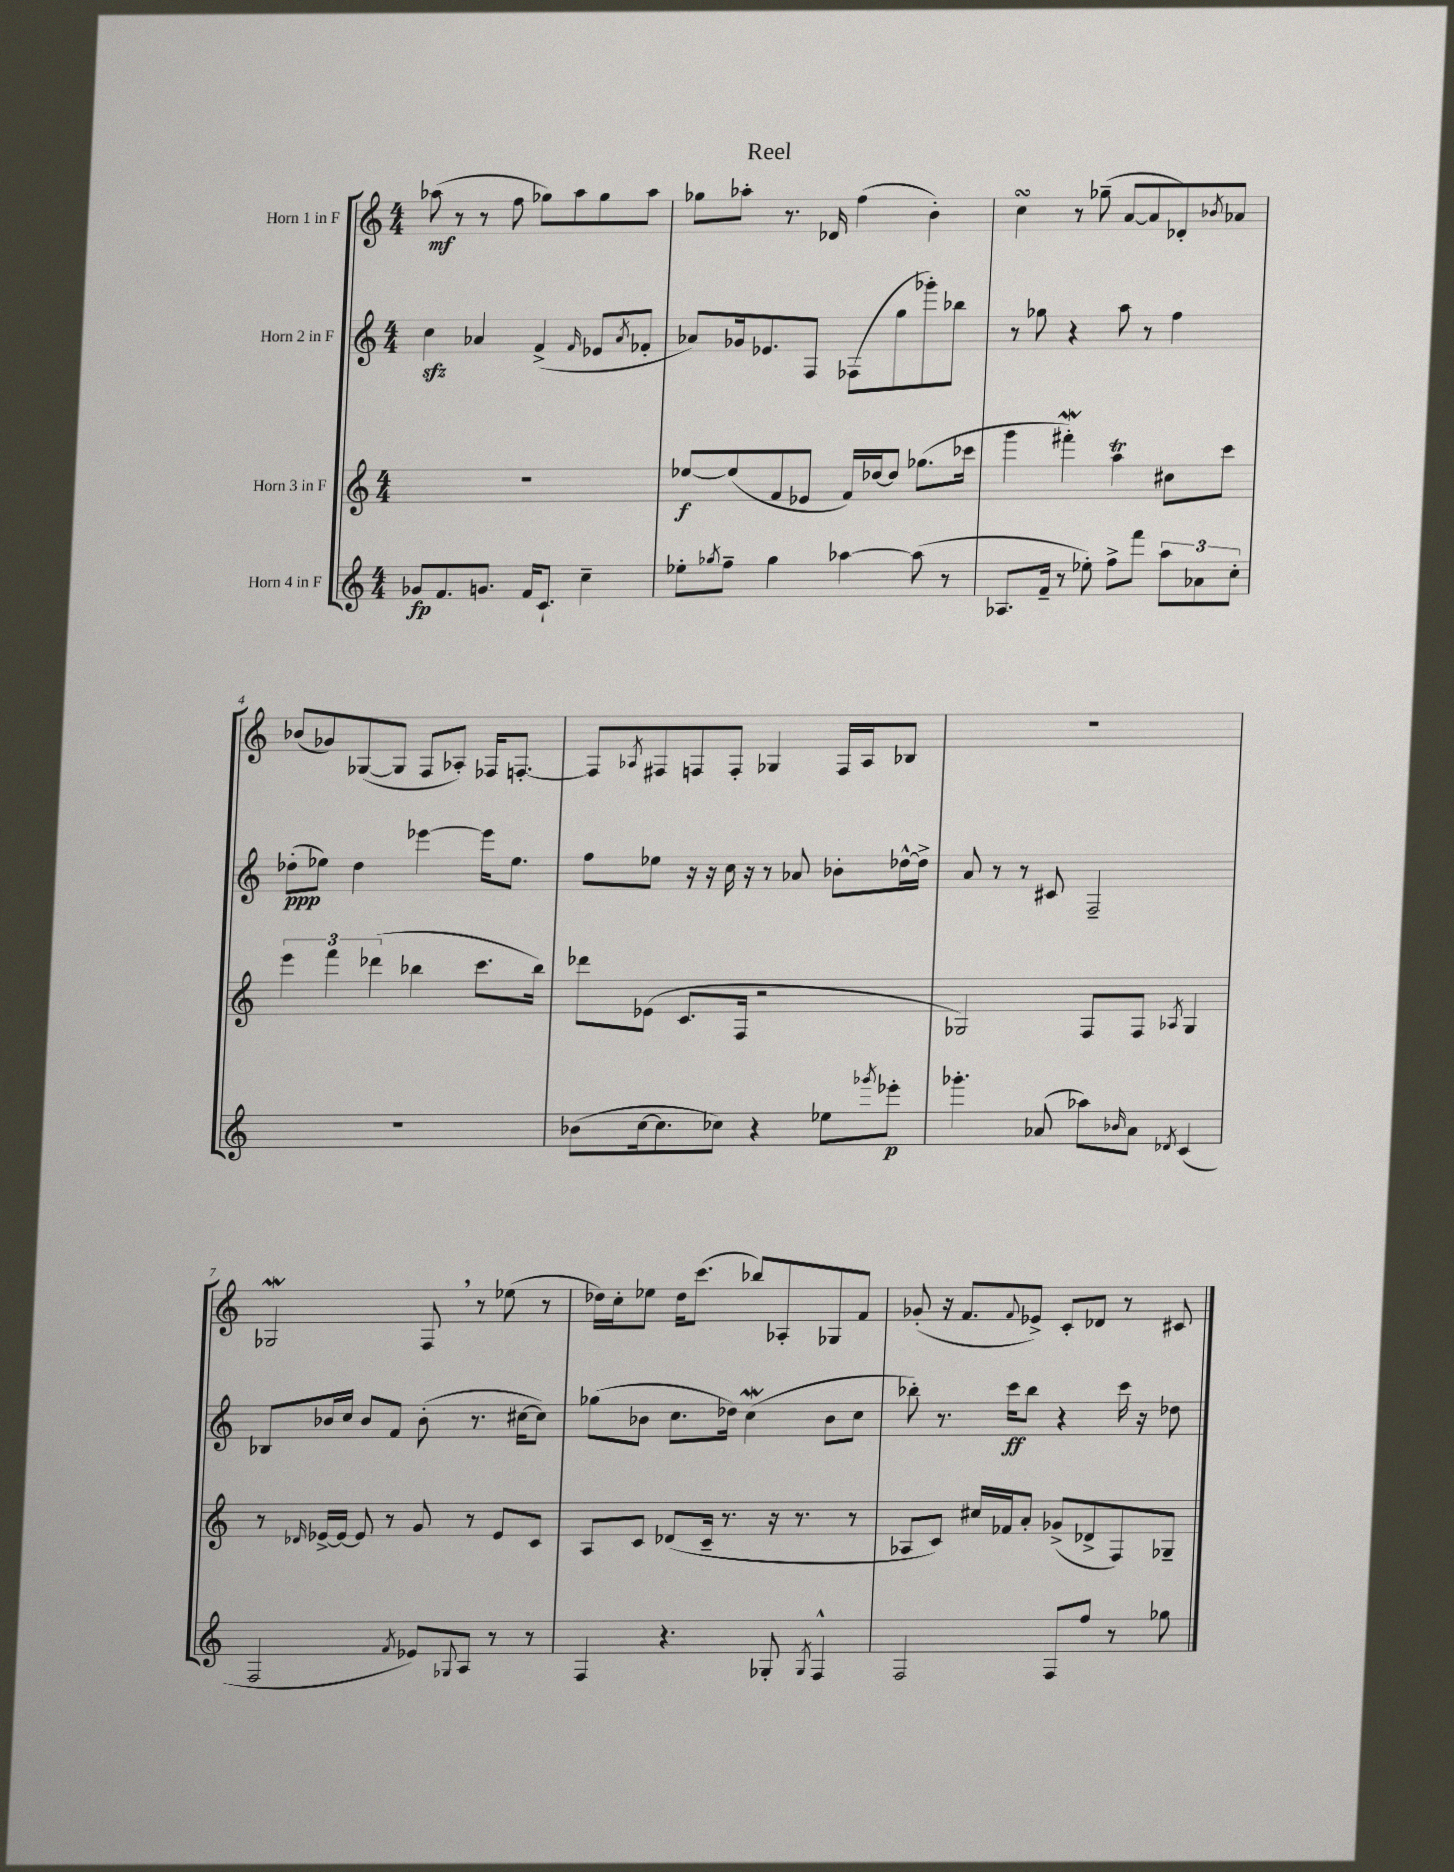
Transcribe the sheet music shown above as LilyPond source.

\header { title = "Reel" }
<<
\new StaffGroup <<
\new Staff = "s0" \with { instrumentName = "Horn 1 in F" } {
    \clef treble \key c \major \numericTimeSignature \time 4/4
    aes''8\mf( r8 r8 f''8 ges''8) aes''8 ges''8 aes''8 |
    ges''8 aes''8-. r8. des'16 f''4( b'4-.) |
    c''4\turn r8 ges''8--( a'8~ a'8 des'8-.) \acciaccatura { bes'8 } aes'8 |
    bes'8( ges'8) ges8~( ges8 f8 aes8-.) fes16 f8.~-. |
    f8 \acciaccatura { aes8 } fis8 f8 f8-. ges4 f16 aes16 bes8 |
    R1 |
    ges2\mordent f8 \breathe r8 ees''8( r8 |
    des''16) c''16-. ees''8 des''16 c'''8.( bes''8) aes8-. ges8 f'8 |
    ges'8-.( r16 f'8. \appoggiatura { f'8 } ees'8->) c'8-. des'8 r8 cis'8 \bar "|." |
}
\new Staff = "s1" \with { instrumentName = "Horn 2 in F" } {
    \clef treble \key c \major \numericTimeSignature \time 4/4
    c''4\sfz aes'4 f'4->( \grace { f'16 } ees'8 \acciaccatura { aes'8 } fes'8-. |
    aes'8) ges'16 ees'8. f8 fes8( g''8 ges'''8-.) bes''8 |
    r8 ges''8 r4 a''8 r8 f''4 |
    des''8-.\ppp( ees''8) des''4 ees'''4~ ees'''16 ees''8. |
    f''8 ees''8 r16 r16 c''16 r16 r8 aes'8 bes'8-. des''16~-^ des''16-> |
    a'8 r8 r8 cis'8 f2-- |
    bes8 bes'16 c''16 bes'8 f'8 bes'8-.( r8. cis''16~ cis''8) |
    ges''8( bes'8 c''8. des''16) c''4\mordent( bes'8 c''8 |
    bes''8-.) r8. c'''16\ff bes''8 r4 c'''16 r16 des''8 \bar "|." |
}
\new Staff = "s2" \with { instrumentName = "Horn 3 in F" } {
    \clef treble \key c \major \numericTimeSignature \time 4/4
    R1 |
    ees''8~\f ees''8( f'8 ees'8 f'16) des''16~ des''8 ges''8.( ces'''16 |
    g'''4 fis'''4-.\mordent) a''4\trill cis''8 c'''8 |
    \tuplet 3/2 { e'''4 f'''4 des'''4( } bes''4 c'''8. bes''16) |
    des'''8 ees'8( c'8. f16 r2 |
    ges2) f8 f8 \acciaccatura { aes8 } ges4 |
    r8 \grace { des'16 } ees'16~-> ees'16~ ees'8 r8 g'8 r8 ees'8 c'8 |
    a8 c'8 des'8( c'16-- r8. r16 r8. r8 |
    aes8 c'8) cis''16 fes'16 a'8-. ges'8->( des'8-> f8) ges8-- \bar "|." |
}
\new Staff = "s3" \with { instrumentName = "Horn 4 in F" } {
    \clef treble \key c \major \numericTimeSignature \time 4/4
    ges'8\fp f'8. g'8. f'16 c'8.-! c''4-- |
    ees''8-. \acciaccatura { ges''8 } f''8-- ges''4 aes''4~ aes''8( r8 |
    aes8. f'16-- r8 ees''8-.) f''8-> f'''8 \tuplet 3/2 { a''8 aes'8 c''8-. } |
    R1 |
    bes'8( c''16~ c''8. ces''8) r4 ees''8 \acciaccatura { ges'''8 } ees'''8-.\p |
    ges'''4.-. aes'8( aes''8) \grace { bes'16 } aes'8 \acciaccatura { des'8 } c'4( |
    f2 \acciaccatura { f'8 } ees'8) \appoggiatura { ges8 } a8 r8 r8 |
    f4 r4. ges8-. \acciaccatura { ges8 } f4-^ |
    f2 f8 f''8 r8 ges''8 \bar "|." |
}
>>
>>
